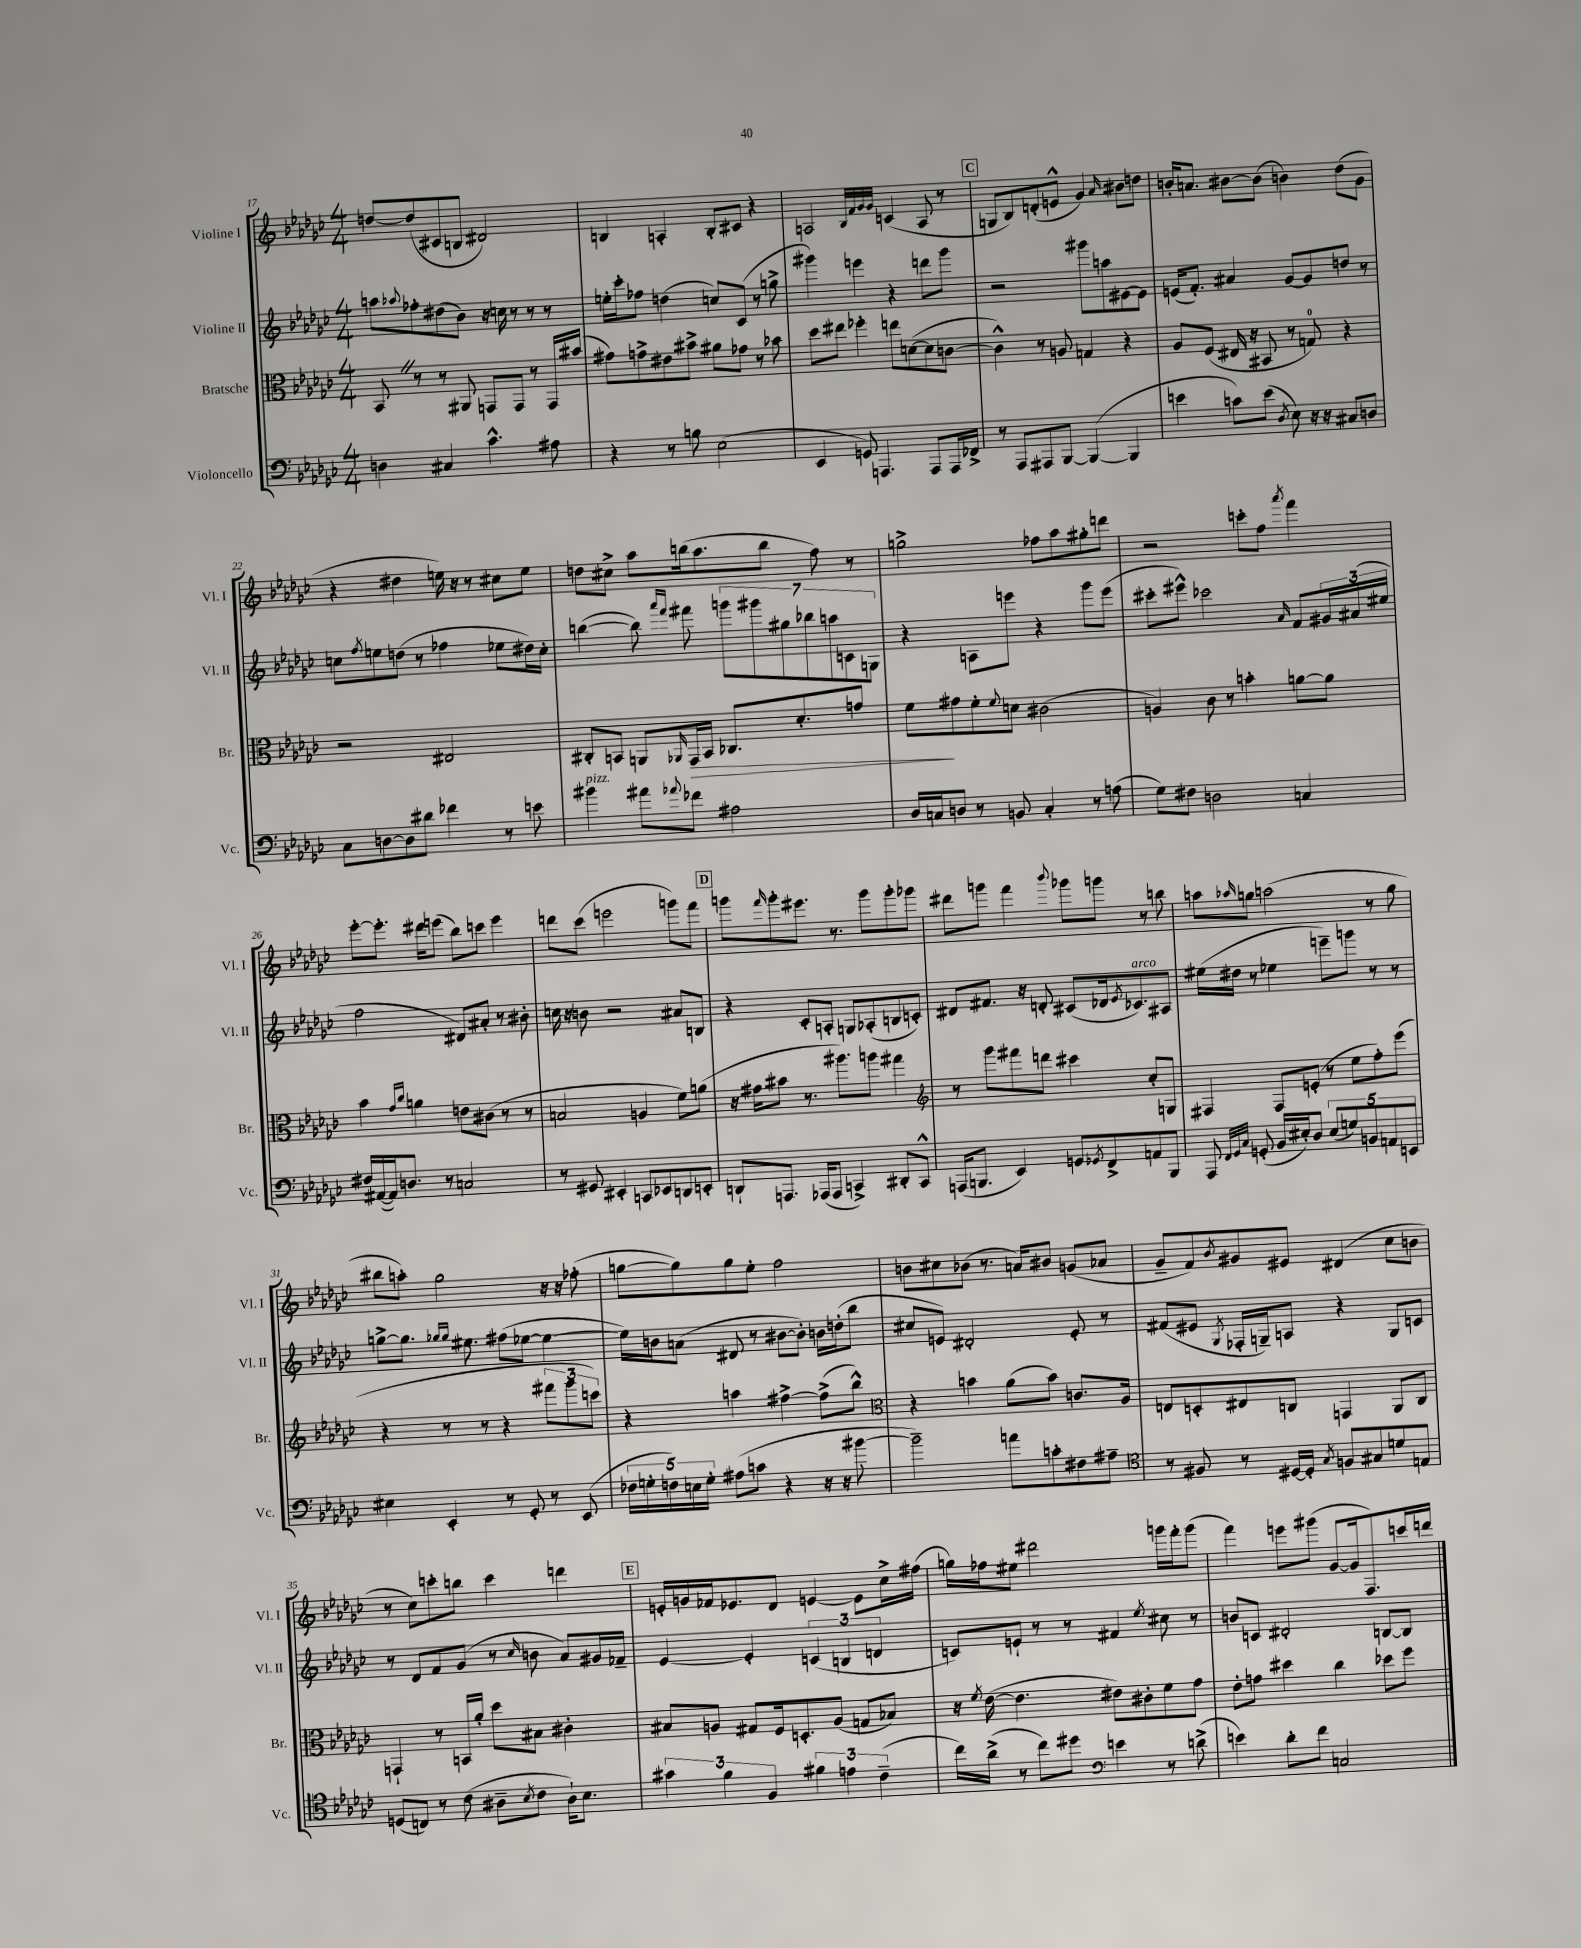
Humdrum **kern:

**kern	**kern	**kern	**kern
*staff4	*staff3	*staff2	*staff1
*clefF4	*clefC3	*clefG2	*clefG2
*k[b-e-a-d-g-c-]	*k[b-e-a-d-g-c-]	*k[b-e-a-d-g-c-]	*k[b-e-a-d-g-c-]
*M4/4	*M4/4	*M4/4	*M4/4
4D	8BB-	8aa	[8dd
.	.	8qqaa-	.
.	8r	8ff-'	(8dd]
4C#	8r	(8dd#	8c#
.	8AA#	8b-)	8B
4.c-^^	8GG	16r	2d#)
.	.	16cc	.
.	8GG	8r	.
.	8r	8r	.
8A#	16GG	8r	.
.	(16b#	.	.
=	=	=	=
4r	8g#)	16ee'	4B
.	.	16ccc-'	.
.	8g^	8ff-	.
8r	8e#	(4dd	4A'
8B	8b#^	.	.
(2E-	8a#	8cc)	8B'
.	8g-	(8c-	8c#
.	8r	8r	4r
.	8b-	8gg^	.
=	=	=	=
4EE-	8dd-	4ggg#)	2A
.	8ee#	.	.
8GG)	4ff-'	4eee	.
4.AAA	.	.	.
.	.	.	32qqB-
.	.	.	32qqf
.	.	.	32qqg-
.	.	.	32qqg-
.	8ee	4r	(4c
.	([8d	.	.
8AAA	8d]	8ddd	8A
16AAA	[8c	8ggg#	8r
16FF-^	.	.	.
=	=	=	=
8r	4c^^])	2r	8G
8AAA-	.	.	8B-)
8AAA#	8r	.	(8d'
[8BBB-	8A	.	8e^^
(4BBB-_	4G	8ggg#	4g-)
.	.	8aa	.
.	.	.	16qqa-
4BBB-]	4r	[8e#	8b#
.	.	8e#]	8dd
=	=	=	=
4e	8A-	(16e	16b'
.	.	8.f')	8.a
.	(8F	.	.
8c)	16E#	4a#	[8b#
.	16r	.	.
(8e	8BB#	.	(8b#]
8qD-	.	.	.
8E-)	8r	[8g-	4b)
16r	8G)	8g-]	.
16r	.	.	.
8C#	4r	8dd	(8dd-
8D	.	8r	8g-
=	=	=	=
8C-	2r	8cc	4r
.	.	8qff	.
[8D	.	8ee	.
8D]	.	(8dd	4dd#
8d#	.	8r	.
4f-	2E#	4ff-	16ee)
.	.	.	16r
.	.	.	8r
8r	.	8ee-	8cc#
8e	.	16dd#)	8ee
.	.	16cc'	.
=	=	=	=
4b#	8C#'	([4bb	8dd
.	8BB	.	8cc#^
8a#	8AA	8bb])	8aa-
.	.	16qqaaa-	.
8qqa-	16qqAA-	16qqfff	.
8f-	16GG-	8fff#	(16bb
.	16BB	.	8.aa-
2A#	8.C-	14ggg	.
.	.	14ggg#	.
.	.	.	8bb
.	.	14gg#	.
.	8.d-'	.	.
.	.	14bb-	.
.	.	.	8ff)
.	.	14aa	.
.	.	14c	.
.	8g	.	8r
.	.	14G	.
=	=	=	=
16D-	8f	4r	2gg^
16C	.	.	.
8D	8g#	.	.
8r	8f'	8A	.
.	8qqf	.	.
8BB	8d	8eee	.
4C'	(2c#	4r	8ff-
.	.	.	8aa-
8r	.	8ggg-	8gg#'
(8A	.	(8eee	8ddd
=	=	=	=
8G-)	4A)	8ccc#'	2r
8F#	.	8eee#^^)	.
2D	8c-	2ccc-	.
.	8r	.	.
.	4b'	.	8ccc'
.	.	.	8ff
.	.	16qqa-	8qaaa-
4C	[8a	8f	4fff
.	8a]	24g#	.
.	.	(24a#	.
.	.	24ee#	.
=	=	=	=
16F#	4b-	2ff	[8eee-'
([16AA#	.	.	.
16AA#])	.	.	8.eee-']
8.D	.	.	.
.	16qqg-	.	.
.	16qqcc-	.	.
.	4a	.	.
.	.	.	16ddd#
8r	.	.	(8eee
2C	8e	8d#)	8bb-)
.	(8c#	8a#'	8ccc
.	8r	8r	4eee
.	8r	8b#'	.
=	=	=	=
8r	2B	16cc	8ddd
.	.	16r	.
8GG#	.	8b	(8ccc-
4EE#'	.	2r	2eee
8CC	4A	.	.
8EE-	.	.	.
8DD	8f)	8a#	8ggg)
8EE'	(8a	8B	8fff
=	=	=	=
8DD`	16r	4r	8ggg
.	16g#	.	.
.	.	.	16qqfff
8.AAA	8b#	.	8ggg'
.	8.r	8c-'	8.eee#
(16AAA-	.	.	.
8AAA-	.	8A'	.
.	8.aa#)	.	8.r
4CC^)	.	8G	.
.	8aa	(8A-'	8ggg
8DD#'	4gg#	8B	8ggg'
8CC^^	.	8c')	8ggg-
=	=	=	=
*	*clefG2	*	*
(16AAA	8r	8d#	8ddd#
8.BBB	.	.	.
.	8ggg-	8.f#	8ggg
4EE-)	8fff#	.	4fff
.	.	16r	.
.	8ddd	8d'	.
.	.	.	8qqbbb-
8GG	4ccc#	(8c#	8ggg-
8qGG-	.	.	.
8FF^	.	16d-	8ggg
.	.	8qe-	.
.	.	8.c-)	.
8AA	8cc-'	.	8r
8BBB	8G	8A#	8bb
=	=	=	=
8AAA-	4F#	(16ee#	8aa
.	.	16dd#	.
32qqFF	.	.	.
32qqGG-	.	.	.
32qqC-	.	.	16qqaa-
(8GG'	.	8r	8gg
16BB-	8F#	4ee-	(2aa
16E#')	.	.	.
8D-	(8e'	.	.
(10E#	8r	8eee~)	.
10G)	.	.	.
.	8ee-	8ggg	.
10BB	.	.	.
.	8ff')	8r	8r
10AA	.	.	.
.	(8eee-	8r	8gg
10EE	.	.	.
=	=	=	=
4E#	4r	[8gg^	8bb#
.	.	8.gg]	8aa')
4EE-'	8r	.	2gg-
.	.	16qqgg-	.
.	.	16qqgg-	.
.	.	8.ee#	.
.	8r	.	.
8r	4r	(8ff#	.
8GG-'	.	[8ee-	.
8r	12fff#	4ee-_	16r
.	.	.	16r
.	12ggg-	.	.
(8EE-	.	.	(8ff-'
.	12ccc)	.	.
=	=	=	=
20F-	4r	16ee-])	[8gg
20G'	.	.	.
.	.	16b	.
20F)	.	.	.
.	.	(8a	8gg])
20E	.	.	.
20G'	.	.	.
(8A#	4aa	8d#	8gg
8c	.	8r	8ee-'
4r	[4ff#^	[8b#	2ff
.	.	8b#'])	.
16r	(8ff#^]	16b	.
16r	.	(16dd'	.
[8b#	8bb-^^)	8bb-	.
=	=	=	=
*	*clefC3	*	*
2b#~])	4r	8cc#	8b
.	.	8e)	8cc#
.	4b	2d#'	(8b-
.	.	.	8.r
8a	(8a-	.	.
.	.	.	16a)
8c'	8b)	.	8b#
8F#	8.c	8e'	(8g
8A#~	.	8r	8a-
.	16A-	.	.
=	=	=	=
*clefC4	*	*	*
8r	8E	(8f#	8g-~
8F#	8D'	8e#	8f)
.	.	8qG-	8qb-
8r	8E#	16F-'	8g#
.	.	16G~)	.
[16D#	8C	8A	8e#
16D#']	.	.	.
8qG-	.	.	.
8F	4GG	4r	(4d#
8G#	.	.	.
8d	8AA-	8G	8cc-
8E	8C	8c	8b
=	=	=	=
(8D	4GG`	8r	8r
8C)	.	8d-	8cc-)
8r	8r	8f	8ccc'
(8c-	16BB	(8g-	8bb
.	16a-'	.	.
8A#~	8dd-	8r	4ccc
8qB-	.	16qqcc-	.
8c-	8B#	8b	.
16A#`)	4c#'	8a-)	4ddd
8.B-	.	.	.
.	.	16g#	.
.	.	16f-~	.
=	=	=	=
6g#	8B#	[4e-	16e'
.	.	.	16g
.	8A	.	16f-
6f	.	.	.
.	.	.	8.e-
.	8G#	4e-']	.
6F	.	.	.
.	16F	.	8d-
.	8.D'	.	.
6f#	.	(6c	[4e
.	(8A	.	.
6e	.	6B	.
.	8G	.	8e]
(6c-~	.	6d	.
.	8B-)	.	16cc-^
.	.	.	(16ff#
=	=	=	=
16cc-)	16r	8c)	16gg)
.	8qf	.	.
(16a-^	([16e-	.	16ff-
8r	4.e-]	8e`	8ee#
8cc-)	.	8r	2ddd#
8dd#	.	8r	.
*clefF4	*	*	*
4e	8e#)	4f#	.
.	8c#'	.	.
.	.	8qee-	.
8r	8f	8cc#	16ggg
.	.	.	16fff'
(8d^	8g-	8r	(8ggg
=	=	=	=
4e)	8e-'	8b	4fff)
.	8g	8c	.
8d-'	4dd#	2d#'	8eee
8f	.	.	(8ggg#
2C	4cc-	.	[8g-
.	.	.	16g-]
.	.	.	8.F)
.	8dd-	[8B	.
.	8ff	8B]	16ccc
.	.	.	16ddd
==	==	==	==
*-	*-	*-	*-
